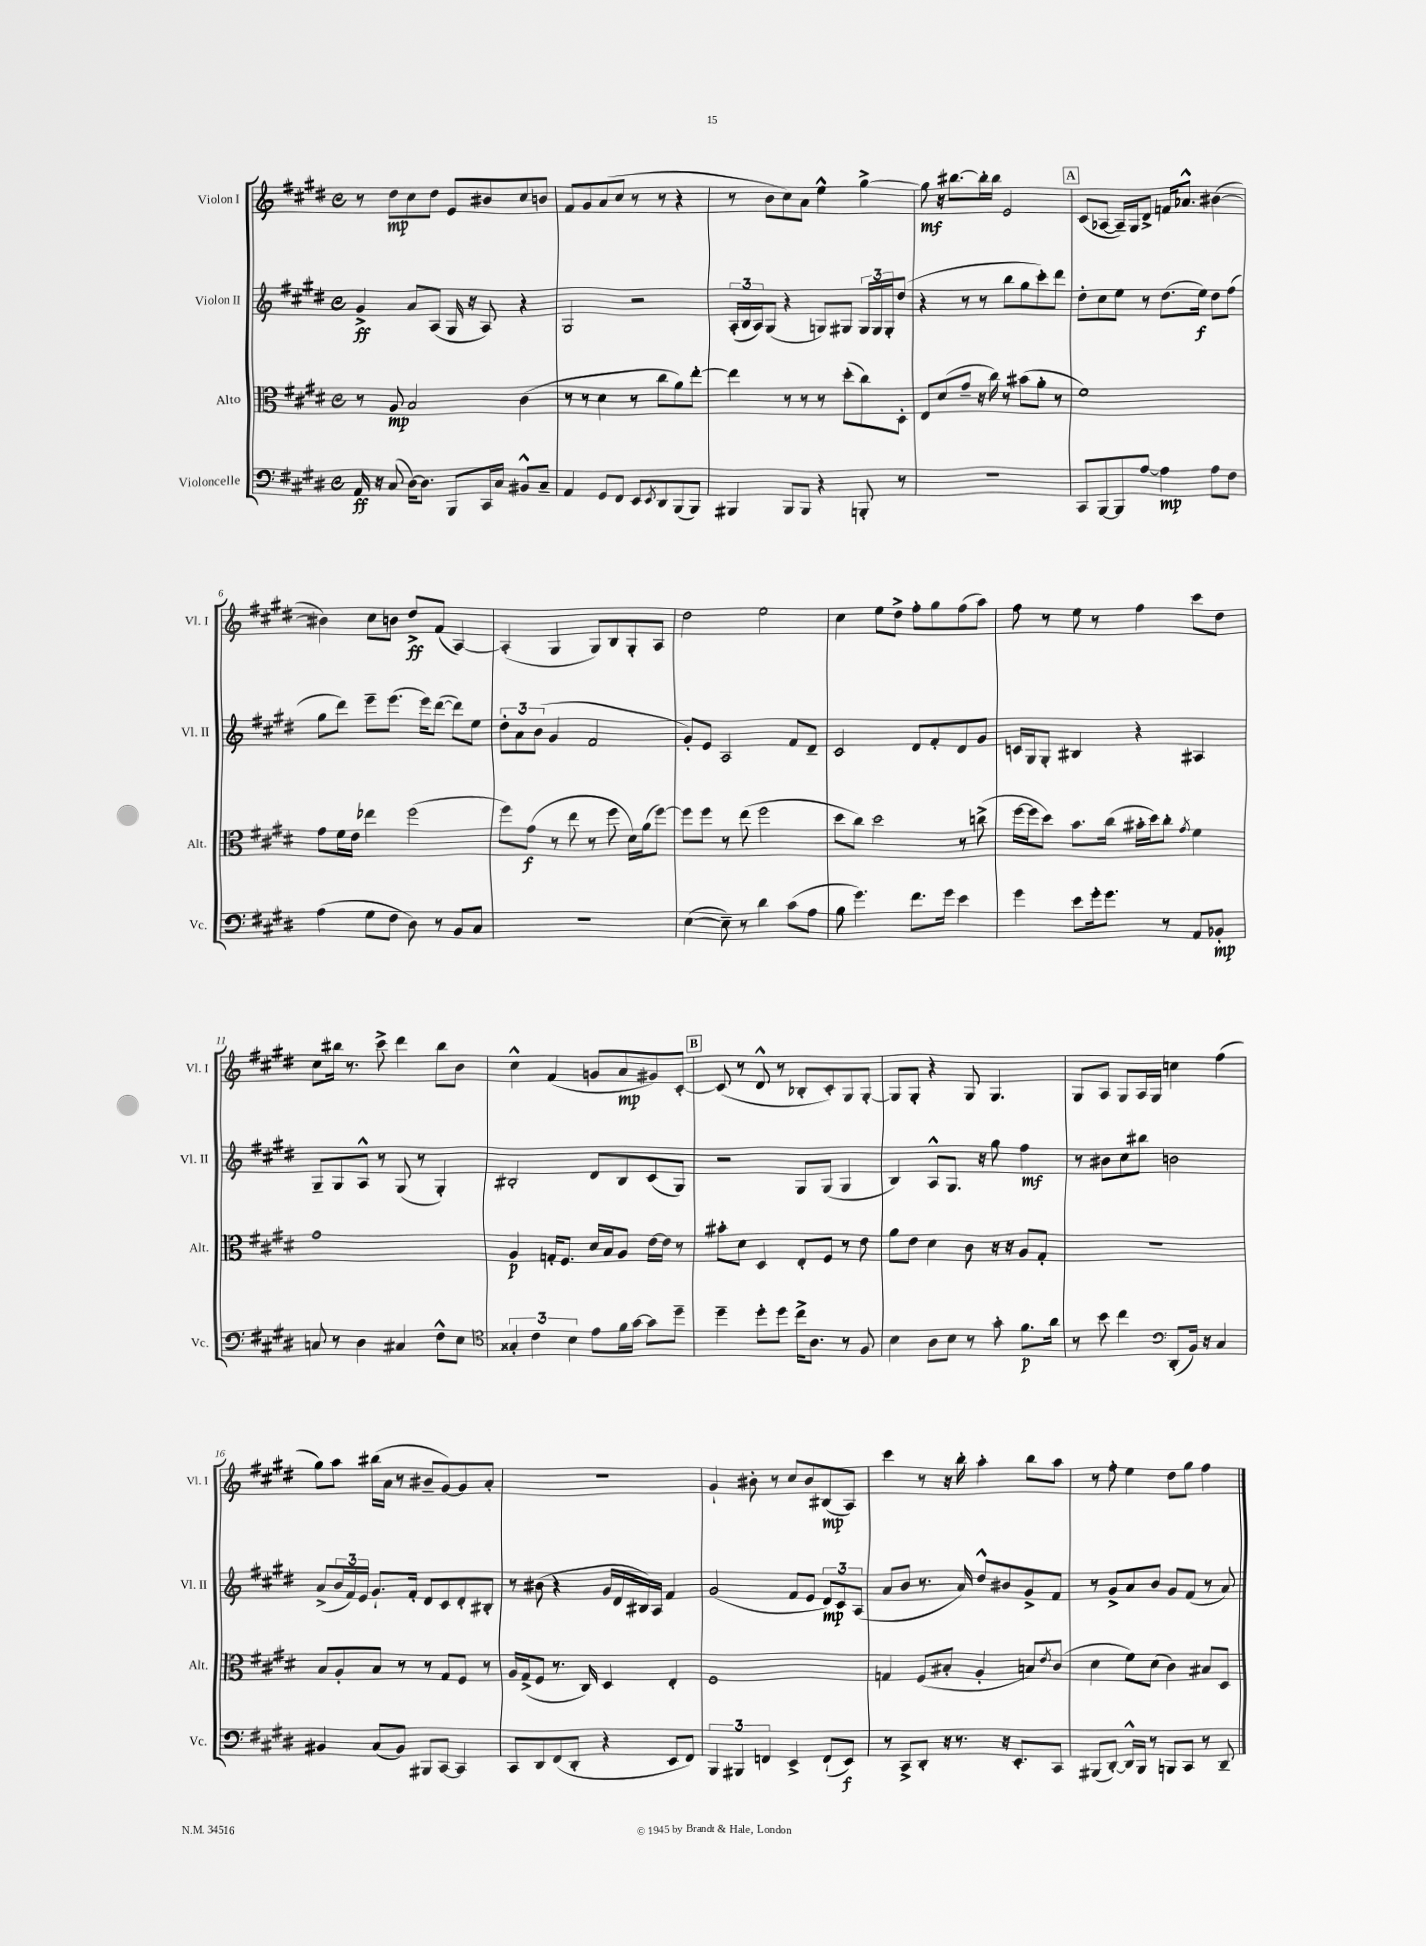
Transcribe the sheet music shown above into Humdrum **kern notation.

**kern	**kern	**kern	**kern
*staff4	*staff3	*staff2	*staff1
*clefF4	*clefC3	*clefG2	*clefG2
*k[f#c#g#d#]	*k[f#c#g#d#]	*k[f#c#g#d#]	*k[f#c#g#d#]
*M4/4	*M4/4	*M4/4	*M4/4
*met(c)	*met(c)	*met(c)	*met(c)
16AA	8r	4g#^	8r
16r	.	.	.
(8C#	8A	.	8dd#
[16D#)	2B	8a	8cc#
8.D#]	.	.	.
.	.	(8A	8dd#
8BBB	.	16G#	8e
.	.	16r	.
16CC#	.	8A)	8b#
16C#	.	.	.
8BB#^^	(4c#	4r	8cc#
8C#~	.	.	8b
=	=	=	=
4AA	8r	2G#	8f#
.	8r	.	8g#
8GG#	4d#	.	(8a
8FF#	.	.	8cc#
8EE	8r	2r	8r
8qEE	.	.	.
8DD#	8cc#	.	8r
(8BBB	8a)	.	4r
8BBB)	[8ee'	.	.
=	=	=	=
4BBB#	4ee]	(24A'	8r
.	.	24B	.
.	.	24A)	.
.	.	(8G#	8b
8BBB#	8r	4r	8cc#)
8BBB#	8r	.	8a
4r	8r	8G)	4ee^^
.	(8dd#'	8G#	.
8BBB'	8cc#)	24G#	[4gg#^
.	.	24G#	.
.	.	24G#'	.
8r	8D#'	(8dd#	.
=	=	=	=
1r	8E	4r	8gg#]
.	(8d#	.	16r
.	.	.	[8.bb#
.	8g#~	8r	.
.	16r	8r	16bb#']
.	16cc#)	.	16bb#
.	8r	8bb	2e
.	(8b#	8gg#	.
.	8a'	8ccc#')	.
.	8r	8ddd#	.
=	=	=	=
8CC#	1f#)	8dd#'	(8c#
[8BBB	.	8cc#	[8A-
8BBB]	.	8ee	16A-~])
.	.	.	16G#
[8A	.	8r	8d#^
4A]	.	(8.dd#	16f
.	.	.	8.a-^^
.	.	16ee)	.
8A	.	8dd#	([4b#
8F#	.	(8ff#	.
=	=	=	=
(4A	8g#	8gg#	4b#])
.	16f#	8ddd#)	.
.	16e	.	.
8G#	4ee-	8eee~	8cc#
8F#	.	(8.eee	8b
8D#)	(2ff#	.	8dd#^
.	.	16eee)	.
8r	.	([8ddd#	(8f#
8BB	.	8ddd#])	[4A)
8C#	.	8ee	.
=	=	=	=
1r	8ff#)	12dd#'	(4A']
.	.	12a	.
.	(8g#	.	.
.	.	(12b	.
.	8r	4g#	4G#
.	8ee	.	.
.	8r	2f#	8G#)
.	8ff#	.	8B
.	16d#)	.	8G#'
.	(16a	.	.
.	[8ff#)	.	8A
=	=	=	=
([4E	8ff#]	8g#')	2dd#
.	8ff#	8e	.
8E~])	8r	2A	.
8r	(8ee	.	.
4d#	2ff#	.	2ee
(8c#	.	8f#	.
8A	.	8d#~	.
=	=	=	=
8B	8dd#	2c#	4cc#
4.g#)	8cc#)	.	.
.	2dd#	.	8ee
.	.	.	8dd#^
8.f#	.	8d#	8ff#'
.	.	8f#'	8gg#
16g#	.	.	.
4e	8r	8d#	(8ff#
.	(8cc^	8g#	8aa)
=	=	=	=
4g#	[16ff#	16c	8ff#
.	16ff#]	16G#	.
.	8dd#)	8G#'	8r
8e	8.b	4B#	8ee
16g#'	.	.	8r
8.g#	(16cc#	.	.
.	16b#'	4r	4ff#
.	16dd#)	.	.
8r	8cc#'	.	.
.	8qg#	.	.
8AA	4f#	4A#	8ccc#
8BB-'	.	.	8dd#
=	=	=	=
8C	1g#	8G#~	8cc#
8r	.	8G#	16bb#
.	.	.	8.r
4D#	.	8A^^	.
.	.	8r	8ccc#^
4C#	.	(8G#	4ddd#
.	.	8r	.
8F#^^	.	4G#')	8bb#
8E	.	.	8b
=	=	=	=
*clefC4	*	*	*
6G##'	4A	2B#'	4cc#^^
6c#	.	.	.
.	16G'	.	(4f#
.	8.F#	.	.
6B	.	.	.
8e	16d#	8d#	8g
.	16B	.	.
16f#	8A	8B#	8a
[16g#	.	.	.
8g#]	[16e	(8c#	8g#)
.	16e]	.	.
8dd#~	8r	8G#)	[8c#'
=	=	=	=
4dd#~	8b#'	2r	(8c#]
.	8d#	.	8r
8dd#'	4D#	.	8d#^^
8dd#	.	.	8r
16cc#^	8E'	8G#	8B-'
8.A	.	.	.
.	8F#	(8G#	8c#')
8r	8r	4G#	8G#
8F#	8e	.	[8G#'
=	=	=	=
4B	8a	4B)	8G#]
.	8e	.	8G#'
8A	4d#	8A^^	4r
8B	.	8.G#	.
8r	8c#	.	8G#
.	.	16r	.
8g#'	16r	8gg#	4.G#
.	16r	.	.
8.f#	8A	4ff#	.
.	8G#'	.	.
16a	.	.	.
=	=	=	=
8r	1r	8r	8G#
8b	.	8b#	8A
4cc#	.	8cc#	8G#
.	.	8bb#	16A
.	.	.	16G#
*clefF4	*	*	*
(8DD#'	.	2b	4cc
16BB)	.	.	.
16r	.	.	.
4C#	.	.	(4ff#
=	=	=	=
4BB#	8B	(8a^	8gg#)
.	8A'	24b	8aa
.	.	24f#)	.
.	.	24e	.
(8C#	8B	8.g#`	(16bb#
.	.	.	16a
8BB#)	8r	.	8r
.	.	16f#'	.
8BBB#	8r	8d#	8b#~
[8CC#	8G#	8c#	[8g#)
4CC#]	8F#	8d#'	8g#]
.	8r	8B#'	8a'
=	=	=	=
8CC#	16A	8r	1r
.	(16G#^	.	.
8DD#	8F#	(8b#	.
(8FF#	8.r	4r	.
8DD#'	.	.	.
.	16C#)	.	.
4r	4D#	16g#	.
.	.	16d#	.
.	.	16B#)	.
.	.	16A	.
8EE	4E'	4f#	.
8FF#)	.	.	.
=	=	=	=
6BBB	1F#	(2g#	4g#`
6BBB#	.	.	.
.	.	.	8b#'
6FF	.	.	.
.	.	.	8r
4EE^	.	8f#	8cc#
.	.	8e	8b#
(8FF`	.	12d#)	(8B#
.	.	12c#	.
8EE)	.	.	8A)
.	.	(12A	.
=	=	=	=
8r	4G	8a	4ccc#
8CC#^	.	8b	.
8DD#'	(8F#	8.r	8r
16r	8B#'	.	16r
8.r	.	16a)	16bb'
.	4A'	8dd#^^	4aa'
16r	.	8b#	.
8.EE'	.	.	.
.	8B)	8g#^	8bb
.	8qe	.	.
8CC#	(8c#	8f#	8aa
=	=	=	=
(8BBB#	4d#	8r	8r
[8DD#')	.	8g#^	8ff#'
16DD#^^]	8f#)	8a	4ee
16BBB#	.	.	.
8r	(8d#	8b	.
8BBB	4c#)	8g#	8dd#
8CC#	.	(8f#	8gg#
8r	8B#	8r	4ff#
8DD#~	8D#	8a)	.
==	==	==	==
*-	*-	*-	*-
